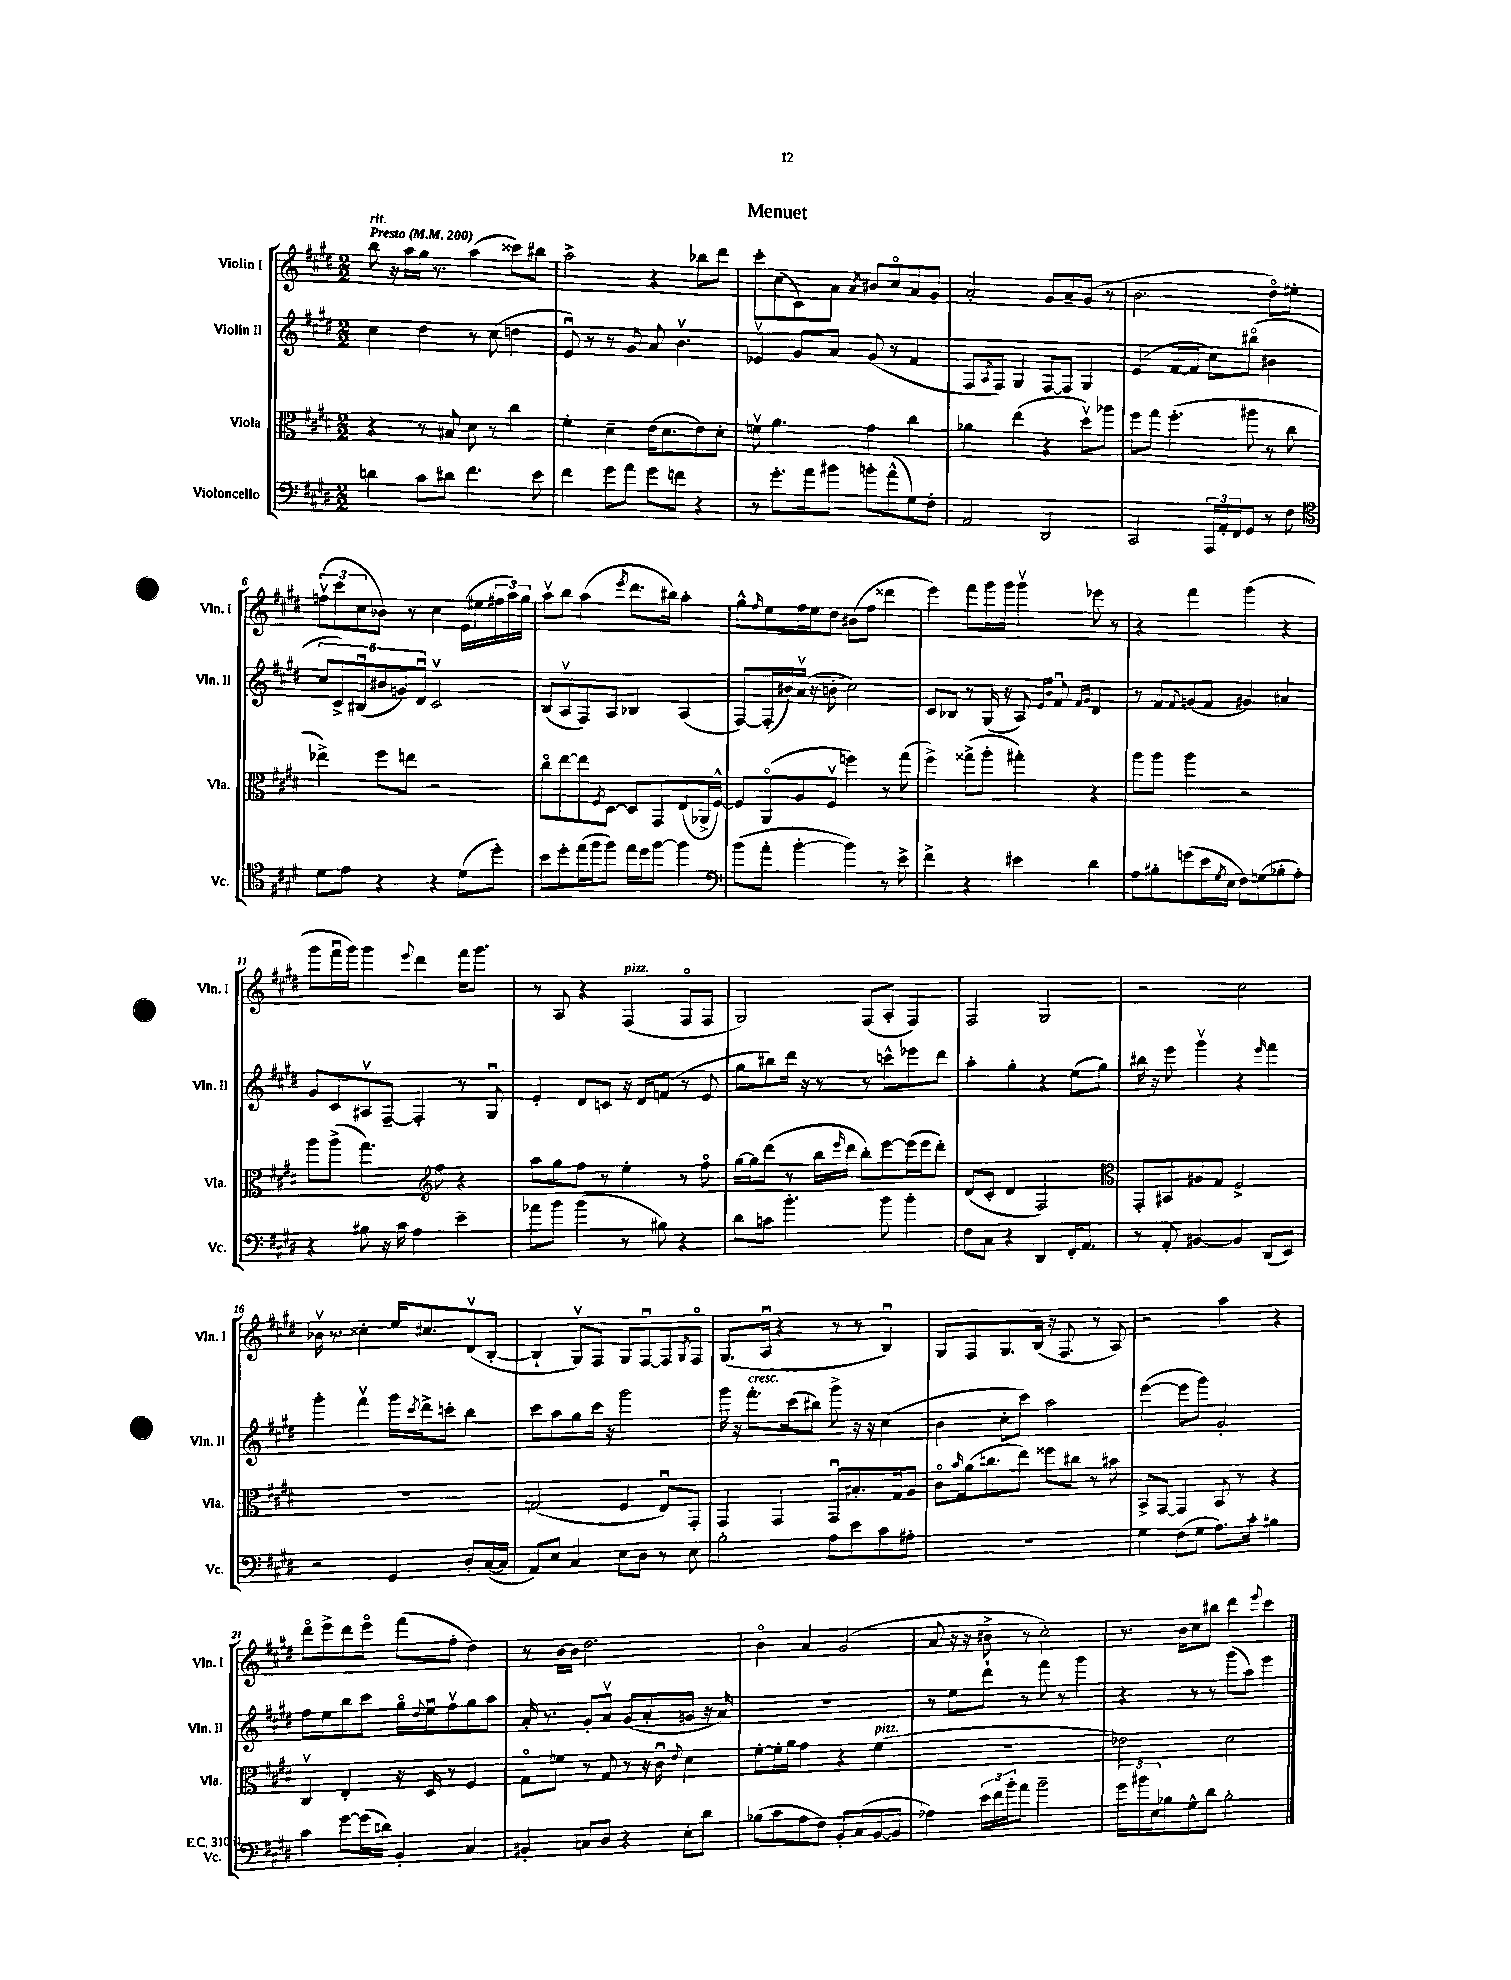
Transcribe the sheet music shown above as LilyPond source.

\header { title = "Menuet" }
<<
\new StaffGroup <<
\new Staff = "s0" \with { instrumentName = "Violin I" shortInstrumentName = "Vln. I" } {
    \clef treble \key e \major \numericTimeSignature \time 2/2 \tempo "Presto" 4 = 200
    b''8^\markup { \italic "rit." } r16 a''16 gis''16 r8. a''4( cisis'''8) bis''8 |
    a''2-> r4 bes''8 dis'''8 |
    cis'''8-. cis''8( cis'8) a'8 \acciaccatura { a'8 } bis'8 cis''8\flageolet a'8 gis'8 |
    a'2-. gis'8 a'8-- gis'8( r8 |
    b'2. dis''8\flageolet) eis''8-. |
    \tuplet 3/2 { f''8\upbow( cis'''8 cis''8 } bes'8) r8 cis''4 e'16( eis''16 \tuplet 3/2 { fis''16 a''16) gis''16 } |
    a''8\upbow b''8 a''4( \acciaccatura { e'''8 } dis'''8. bis''16) a''4-. |
    gis''8-^ \grace { fis''16 } e''8 fis''16 e''16 dis''8 bis'8( fis''8 disis'''4 |
    e'''4) fis'''8 gis'''16 gis'''16 gis'''4\upbow ees'''8 r8 |
    r4 fis'''4 gis'''4( r4 |
    gis'''8 fis'''16\downbow gis'''16) gis'''4 \appoggiatura { e'''8 } dis'''4 fis'''16 gis'''8. |
    r8 a8 r4 fis4^\markup { \italic "pizz." }( fis8\flageolet fis8 |
    gis2) fis8( a8-. fis4) |
    fis2 gis2 |
    r2 cis''2 |
    bes'16\upbow r8. cisis''4-. e''16 cis''8. dis'8\upbow( b8~-. |
    b4-! gis8\upbow) fis8 gis8 fis8~\downbow fis8 \acciaccatura { gis8 } fis8\flageolet |
    gis8.( a16\downbow r4 r8 r8 b4\downbow) |
    gis8 fis8 gis8. b16( r16 fis8. r8 a8) |
    r2 a''4 r4 |
    dis'''8\flageolet e'''8-> dis'''8 e'''8\flageolet fis'''8( fis''8-. dis''4) |
    r8 b'16~ b'16 dis''2. |
    b'4\flageolet a'4 gis'2( |
    a'8 r16 r16 bis'8-> r8 cis''2-.) |
    r8. b'16 cis''8 bis''8 dis'''4 \appoggiatura { e'''8 } cis'''4 \bar "|." |
}
\new Staff = "s1" \with { instrumentName = "Violin II" shortInstrumentName = "Vln. II" } {
    \clef treble \key e \major \numericTimeSignature \time 2/2
    cis''4 dis''4 r8 cis''8( d''4 |
    e'8\downbow) r8 r8 gis'8 a'8 b'4.\upbow |
    ees'4\upbow gis'8 a'8 gis'8( r8 fis'4 |
    fis8 \acciaccatura { a8 } fis8) gis4 fis8~ fis8 gis4 |
    e'4( fis'8~ fis'8 cis''8) bis''8\flageolet( bis'4 |
    \tuplet 6/4 { cis''8 cis'8->) bis8\downbow( bis'8 g'8) dis'8\downbow } cis'2\upbow |
    b8( a8\upbow fis8) a8 bes4 a4( |
    fis8~) fis16-.( bis'16) a'16\upbow( r16 b'8-. cis''2) |
    cis'8 bes8 r8 gis16( r16 a8) \grace { e'16 b'16 } fis'8\downbow \grace { fis'16 gis'16 } dis'4 |
    r8 fis'8 \acciaccatura { fis'8 } g'8( fis'8 gis'4) ais'4 |
    gis'8 cis'8 ais8\upbow fis8~-- fis4-. r8 gis8\downbow |
    e'4-. dis'8 c'8 r16 dis'16 f'8( r8 e'8 |
    gis''8 bis''8) dis'''16 r16 r8 r8 c'''8-^ ees'''8 dis'''8 |
    a''4-. gis''4-. r4 e''8( gis''8) |
    bis''16 r16 e'''8 gis'''4\upbow r4 \grace { e'''16 } fis'''4 |
    gis'''4-. fis'''4\upbow gis'''16 \acciaccatura { cis'''8 } dis'''16-> c'''8-. b''4 |
    cis'''8 a''8 gis''8 cis'''16 r16 gis'''2 |
    gis'''16 r16 fis'''8.-.^\markup { \italic "cresc." } cis'''16( bis''8) gis'''8-> r16 r16 cis''4( |
    b'4 cis''8-. cis'''8) a''2 |
    e'''4~( e'''8 gis'''8) gis'2-. |
    fis''8 e''8 b''8 cis'''8 gis''16\flageolet \appoggiatura { dis''8 } e''16\downbow fis''8\upbow gis''8 a''8 |
    a'16-. r8. gis'8-. a'8\upbow gis'8( a'8-. g'8 r16 a'16) |
    R1 |
    r8 e''8 dis'''8-! r8 fis'''8 r8 gis'''4 |
    r4 r8 r8 gis'''8( a''8) e'''4 \bar "|." |
}
\new Staff = "s2" \with { instrumentName = "Viola" shortInstrumentName = "Vla." } {
    \clef alto \key e \major \numericTimeSignature \time 2/2
    r4 r8 bis8 dis'8 r8 cis''4 |
    fis'4-. dis'4-- e'16( dis'8. e'8) dis'8-. |
    f'8\upbow a'4. gis'4 cis''4 |
    aes'4 e''4( r4 dis''8\upbow) aes''8 |
    fis''8 gis''8 fis''4.-.( ais''8 r8 cis''8 |
    ees''4->) fis''8 e''8 r2 |
    cis''8\flageolet e''8~ e''8 \acciaccatura { fis8 } dis8~ dis8 gis,8 e8( aes,16-> fis16~-^) |
    fis8 a,8\flageolet( a8 fis8\upbow f''4) r8 gis''8( |
    fis''4->) gisis''8->( a''8-. gis''4-.) r4 |
    a''8 a''8 a''4 r2 |
    a''8 a''8->( gis''4.) \clef treble fis''8 r4 |
    a''8 gis''8 fis''8 r8 e''4-. r8 fis''8\flageolet |
    gis''16~ gis''16 dis'''8( r8 b''16 \grace { e'''16 } dis'''16 b''8-.) e'''8~ e'''16( e'''16 dis'''8-.) |
    dis'8( cis'8-. dis'4 fis2) |
    \clef alto gis,8-. bis,8 ais8 gis8 fis2-> |
    R1 |
    g2( fis4 e8\downbow) gis,8-. |
    gis,4 gis,4 gis,8\downbow bis8.-. gis16 a8 |
    cis'8\flageolet \grace { b'16 } a'16( c''8. e''8) fisis''8 cis''8 r8 bis'8 |
    b,8-> gis,8~ gis,4 b,8 r8 r4 |
    cis4\upbow e4-. r16 dis16 r8 fis4 |
    gis8\flageolet f'8 r8 gis8 r8 r16 cis'16\downbow \appoggiatura { e'8 } dis'4 |
    fis'8~-. fis'16-. a'16 gis'4 r4 fis'4^\markup { \italic "pizz." }( |
    R1 |
    ees'2) dis'2 \bar "|." |
}
\new Staff = "s3" \with { instrumentName = "Violoncello" shortInstrumentName = "Vc." } {
    \clef bass \key e \major \numericTimeSignature \time 2/2
    d'4 cis'8 dis'8 fis'4. e'8 |
    fis'4 gis'8 a'8 gis'8 f'8 r4 |
    r8 gis'8.-. a'16 bis'8 b'8-. a'8-^( gis8) fis8-. |
    a,2 dis,2 |
    cis,2 \tuplet 3/2 { a,,16 a,16-. fis,16 } gis,8 r8 fis8 |
    \clef tenor dis'8 e'8 r4 r4 dis'8( dis''8-.) |
    b'8 dis''8-. e''16( fis''16 fis''8) e''16 dis''16 fis''8~ fis''4 |
    \clef bass b'8( a'8-. b'4~-. b'4) r8 e'8-> |
    fis'4-> r4 eis'4 dis'4 |
    a8 bis8-. g'8( e'16 \acciaccatura { gis8 } e16 fis8) g8( bes8-. a8-.) |
    r4 bis8 r16 cis'16 a4 e'4-- |
    aes'8 b'8 b'4( r8 bis8) r4 |
    dis'8 c'8 b'4.-. b'8 b'4-. |
    fis8 cis8 r4 dis,4 fis,16-. a,8. |
    r8 a,8-. bis,4~ bis,4 dis,8( e,8) |
    r2 gis,4 dis8-. cis16~( cis16 |
    a,8) e8 cis4 e8 dis8 r8 e8 |
    b2-. a8 e'8 cis'8 ais8-. |
    R1 |
    gis4 fis8( gis8 a8.) cis'16-. bis4 |
    cis'4 gis'8~ gis'16( d'16) b,4-. cis4 |
    bis,4-. c8 dis8 r4 e8-. dis'8 |
    bes8( cis'8 a8 fis8) b,8-. cis8( b,8~ b,8 |
    aes4) \tuplet 3/2 { e'16 fis'16 b'16-. } a'8 b'2-- |
    \tuplet 3/2 { gis'16 bis'16 e16 } bes8 gis8-^ dis'8 bes2-. \bar "|." |
}
>>
>>
